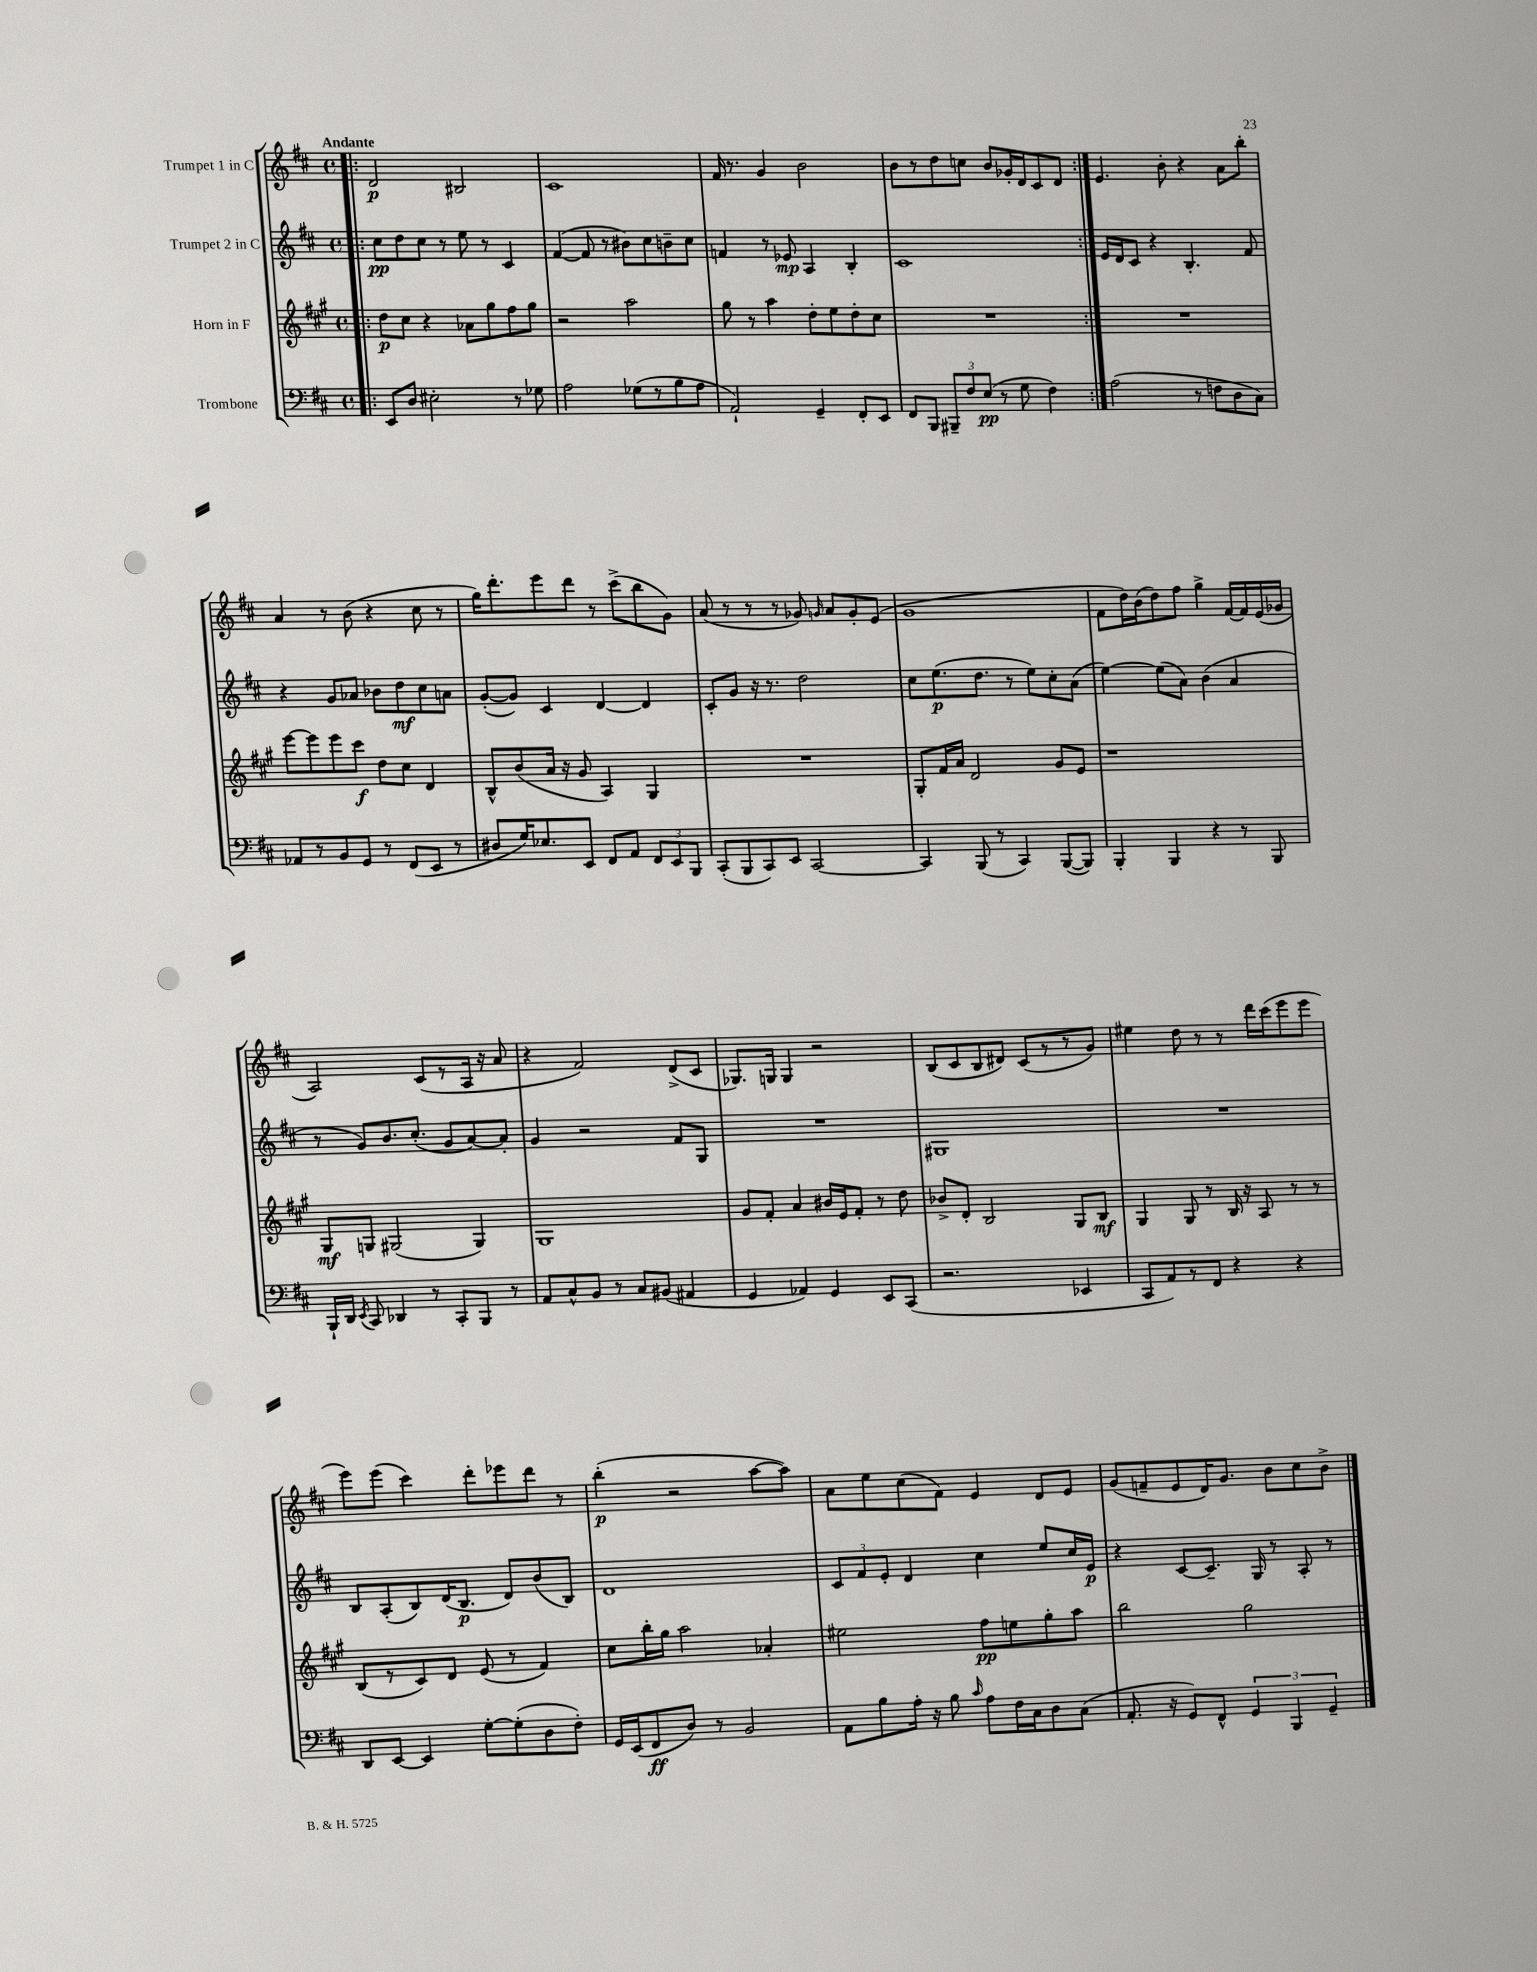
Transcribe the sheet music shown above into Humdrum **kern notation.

**kern	**dynam	**kern	**dynam	**kern	**dynam	**kern	**dynam
*part4	*part4	*part3	*part3	*part2	*part2	*part1	*part1
*staff4	*staff4	*staff3	*staff3	*staff2	*staff2	*staff1	*staff1
*I"Trombone	*	*I"Horn in F	*	*I"Trumpet 2 in C	*	*I"Trumpet 1 in C	*
*clefF4	*	*clefG2	*	*clefG2	*	*clefG2	*
*k[f#c#]	*	*k[f#c#g#]	*	*k[f#c#]	*	*k[f#c#]	*
*M4/4	*	*M4/4	*	*M4/4	*	*M4/4	*
*met(c)	*	*met(c)	*	*met(c)	*	*met(c)	*
=1!|:	=1!|:	=1!|:	=1!|:	=1!|:	=1!|:	=1!|:	=1!|:
!	!	!	!	!	!	!LO:TX:a:B:t=Andante	!
8EE/L	.	8dd\L	p	8cc#\L	pp	2d/	p
8D/J	.	8cc#\J	.	8dd\	.	.	.
2E#X'\	.	4r	.	8cc#\J	.	.	.
.	.	.	.	8r	.	.	.
.	.	8a-X\L	.	8ee\	.	2B#X/	.
.	.	8gg#\	.	8r	.	.	.
8r	.	8ff#\	.	4c#/	.	.	.
8G-X\	.	8gg#\J	.	.	.	.	.
=2	=2	=2	=2	=2	=2	=2	=2
2A\	.	2r	.	([4f#/	.	1c#	.
.	.	.	.	8f#/]	.	.	.
.	.	.	.	8r	.	.	.
(8G-X\L	.	2aa\	.	8b#X\L)	.	.	.
8r	.	.	.	8cc#\	.	.	.
8B\	.	.	.	8bn~\	.	.	.
8A\J	.	.	.	8cc#\J	.	.	.
=3	=3	=3	=3	=3	=3	=3	=3
2AA`/)	.	8gg#\	.	4fn/	.	16f#/	.
.	.	.	.	.	.	8.r	.
.	.	8r	.	.	.	.	.
.	.	4aa\	.	8r	.	4g/	.
.	.	.	.	8e-X/	mp	.	.
4GG~/	.	8dd'\L	.	4A/	.	2b\	.
.	.	8ee\	.	.	.	.	.
8FF#'/L	.	8dd'\	.	4B'/	.	.	.
8EE/J	.	8cc#\J	.	.	.	.	.
=4	=4	=4	=4	=4	=4	=4	=4
8FF#/L	.	1r	.	1c#	.	8b\L	.
8BBB/J	.	.	.	.	.	8r	.
12BBB#X~/L	.	.	.	.	.	8dd\	.
12F#/	.	.	.	.	.	.	.
.	.	.	.	.	.	8ccn\J	.
(12E/J	pp	.	.	.	.	.	.
8r	.	.	.	.	.	8b/L	.
8G\	.	.	.	.	.	16g-X'/L	.
.	.	.	.	.	.	16d/J	.
4F#\)	.	.	.	.	.	8c#/	.
.	.	.	.	.	.	8d/J	.
=5:|!	=5:|!	=5:|!	=5:|!	=5:|!	=5:|!	=5:|!	=5:|!
(2A\	.	1r	.	16e/LL	.	4.e/	.
.	.	.	.	16d/J	.	.	.
.	.	.	.	8c#/J	.	.	.
.	.	.	.	4r	.	.	.
.	.	.	.	.	.	8b'\	.
8r	.	.	.	4.B'/	.	4r	.
8Fn\L	.	.	.	.	.	.	.
8D\	.	.	.	.	.	8a\L	.
8C#\J)	.	.	.	8f#/	.	8bb'\J	.
!!LO:LB:g=z
=6	=6	=6	=6	=6	=6	=6	=6
8AA-X/L	.	[8eee\L	.	4r	.	4a/	.
8r	.	8eee\]	.	.	.	.	.
8BB/	.	8eee\	.	8g/L	.	8r	.
8GG/J	.	8ccc#\J	f	8a-X/J	.	(8b\	.
8r	.	8dd\L	.	8b-X\L	.	4r	.
(8FF#/L	.	8cc#\J	.	8dd\	mf	.	.
8EE/J	.	4d/	.	8cc#\	.	8cc#\	.
8r	.	.	.	8an\J	.	8r	.
=7	=7	=7	=7	=7	=7	=7	=7
8D#X/L	.	8B^^/L	.	([8g'/L	.	16gg\KL)	.
.	.	.	.	.	.	8.ddd'\	.
16G/K)	.	(8b/	.	8g/J])	.	.	.
8.E-X/	.	.	.	.	.	.	.
.	.	16a/Jk	.	4c#/	.	8eee\	.
.	.	16r	.	.	.	.	.
8EE/J	.	8g#/	.	.	.	8ddd\J	.
8FF#/L	.	4A/)	.	[4d/	.	8r	.
8AA/J	.	.	.	.	.	(8ccc#^\L	.
12FF#/L	.	4G#/	.	4d/]	.	8bb\	.
12EE/	.	.	.	.	.	.	.
.	.	.	.	.	.	8g\J)	.
12BBB/J	.	.	.	.	.	.	.
=8	=8	=8	=8	=8	=8	=8	=8
(8CC#'/L	.	1r	.	8c#'/L	.	(8a/	.
8BBB/	.	.	.	8g/J	.	8r	.
8CC#/)	.	.	.	16r	.	8r	.
.	.	.	.	8.r	.	.	.
8EE/J	.	.	.	.	.	8r	.
[2CC#/	.	.	.	2dd\	.	8g-X/)	.
.	.	.	.	.	.	16qqgn/	.
.	.	.	.	.	.	8a/L	.
.	.	.	.	.	.	8g'/	.
.	.	.	.	.	.	(8e/J	.
=9	=9	=9	=9	=9	=9	=9	=9
4CC#/]	.	8G#'/L	.	8cc#\L	.	1g	.
.	.	16f#/L	.	(8.ee\	p	.	.
.	.	16a/JJ	.	.	.	.	.
(8BBB/	.	2d/	.	.	.	.	.
.	.	.	.	8.dd\J	.	.	.
8r	.	.	.	.	.	.	.
4CC#/)	.	.	.	8r	.	.	.
.	.	.	.	8ee\L)	.	.	.
([8BBB/L	.	8g#/L	.	8cc#'\	.	.	.
8BBB/J])	.	8e/J	.	(8a\J	.	.	.
=10	=10	=10	=10	=10	=10	=10	=10
4BBB'/	.	1r	.	[4ee\)	.	8f#\L	.
.	.	.	.	.	.	16dd\L)	.
.	.	.	.	.	.	(16b\J	.
4BBB/	.	.	.	(8ee\L]	.	8dd\)	.
.	.	.	.	8a\J)	.	8ff#\J	.
4r	.	.	.	(4b\	.	4gg^\	.
8r	.	.	.	4a/	.	[16f#/LL	.
.	.	.	.	.	.	16f#/]	.
8BBB/	.	.	.	.	.	(16e/	.
.	.	.	.	.	.	16g-X/JJ	.
!!LO:LB:g=z
=11	=11	=11	=11	=11	=11	=11	=11
16BBB`/LL	.	8G#/L	mf	8r	.	2A/)	.
16DD/JJ	.	.	.	.	.	.	.
8qEE/	.	.	.	.	.	.	.
8CC#/	.	8Gn/J	.	8g/L)	.	.	.
4DD-X/	.	(2G#X/	.	8.b/	.	.	.
.	.	.	.	(8.cc#'/J	.	.	.
8r	.	.	.	.	.	(8c#/L	.
8CC#'/L	.	.	.	8g/L	.	8r	.
8BBB/J	.	4G#/)	.	[8a/)	.	16A/Jk	.
.	.	.	.	.	.	16r	.
8r	.	.	.	8a'/J]	.	8a/	.
=12	=12	=12	=12	=12	=12	=12	=12
8AA/L	.	1G#	.	4g/	.	4r	.
8C#^^/	.	.	.	.	.	.	.
8BB/J	.	.	.	2r	.	2f#/)	.
8r	.	.	.	.	.	.	.
8C#/L	.	.	.	.	.	.	.
(8BB#X/J	.	.	.	.	.	.	.
4AA#X/	.	.	.	8f#/L	.	(8d^/L	.
.	.	.	.	8G/J	.	8c#/J	.
=13	=13	=13	=13	=13	=13	=13	=13
4GG/	.	8g#/L	.	1r	.	8.G-X/L)	.
.	.	8f#'/J	.	.	.	.	.
.	.	.	.	.	.	16Gn/Jk	.
4AA-X/)	.	4a/	.	.	.	4G/	.
4GG/	.	16b#X/LL	.	.	.	2r	.
.	.	16e/J	.	.	.	.	.
.	.	8f#'/J	.	.	.	.	.
8EE/L	.	8r	.	.	.	.	.
(8CC#/J	.	8dd\	.	.	.	.	.
=14	=14	=14	=14	=14	=14	=14	=14
2.r	.	8b-X^/L	.	1G#X	.	(8B/L	.
.	.	8d'/J	.	.	.	8c#/	.
.	.	2B/	.	.	.	8B/	.
.	.	.	.	.	.	8d#X/J)	.
.	.	.	.	.	.	(8c#/L	.
.	.	.	.	.	.	8r	.
4EE-X/	.	8G#/L	.	.	.	8r	.
.	.	8B/J	mf	.	.	8g/J)	.
=15	=15	=15	=15	=15	=15	=15	=15
8CC#/L	.	4G#/	.	1r	.	4ee#X\	.
8AA/)	.	.	.	.	.	.	.
8r	.	8G#/	.	.	.	8dd\	.
8FF#/J	.	8r	.	.	.	8r	.
4r	.	16B/	.	.	.	8r	.
.	.	16r	.	.	.	.	.
.	.	8A/	.	.	.	16ddd\LL	.
.	.	.	.	.	.	(16ccc#\J	.
4r	.	8r	.	.	.	8eee\	.
.	.	8r	.	.	.	8eee\J	.
!!LO:LB:g=z
=16	=16	=16	=16	=16	=16	=16	=16
8DD/L	.	(8B/L	.	8B/L	.	8eee\L)	.
[8EE/J	.	8r	.	(8A'/	.	(8eee\J	.
4EE/]	.	8c#/)	.	8B/)	.	4ccc#\)	.
.	.	8d/J	.	(16d/K	.	.	.
.	.	.	.	8.B/J	p	.	.
[8G'\L	.	(8e/	.	.	.	8ddd'\L	.
(8G'\]	.	8r	.	8d/L)	.	8eee-X\	.
8D\	.	4f#/)	.	(8b/	.	8ddd\J	.
8F#'\J)	.	.	.	8B/J)	.	8r	.
=17	=17	=17	=17	=17	=17	=17	=17
16GG/LL	.	8cc#\L	.	1d	.	(4bb'\	p
(16EE/J	.	.	.	.	.	.	.
8FF#/	ff	16bb'\L	.	.	.	.	.
.	.	16gg#\JJ	.	.	.	.	.
8D/J)	.	2aa\	.	.	.	2r	.
8r	.	.	.	.	.	.	.
2BB/	.	.	.	.	.	.	.
.	.	4a-X'/	.	.	.	[8aa\L	.
.	.	.	.	.	.	8aa\J])	.
=18	=18	=18	=18	=18	=18	=18	=18
8AA\L	.	2ee#X\	.	12c#/L	.	8a\L	.
.	.	.	.	12f#/	.	.	.
8B\	.	.	.	.	.	8ee\	.
.	.	.	.	12e'/J	.	.	.
16A'\Jk	.	.	.	4d/	.	(8cc#\	.
16r	.	.	.	.	.	.	.
8B\	.	.	.	.	.	8f#\J)	.
16qqc#/	.	.	.	.	.	.	.
8A\L	.	8ff#\L	pp	4cc#\	.	4e/	.
16F#\L	.	8een\	.	.	.	.	.
16C#\J	.	.	.	.	.	.	.
8D\	.	8gg#'\	.	8ee/L	.	8d/L	.
(8C#\J	.	8aa\J	.	16cc#/L	.	8e/J	.
.	.	.	.	16e/JJ	p	.	.
=19	=19	=19	=19	=19	=19	=19	=19
8.AA'/	.	2bb\	.	4r	.	(8g/L	.
.	.	.	.	.	.	8fn~/	.
16r	.	.	.	.	.	.	.
8GG/L)	.	.	.	[8c#/L	.	8e/	.
8FF#^^/J	.	.	.	8.c#~/J]	.	16d/K)	.
.	.	.	.	.	.	8.g/J	.
6GG/	.	2gg#\	.	.	.	.	.
.	.	.	.	16G/	.	.	.
.	.	.	.	8r	.	8b\L	.
6BBB/	.	.	.	.	.	.	.
.	.	.	.	8A'/	.	8cc#\	.
6GG~/	.	.	.	.	.	.	.
.	.	.	.	8r	.	8b^\J	.
==	==	==	==	==	==	==	==
*-	*-	*-	*-	*-	*-	*-	*-
